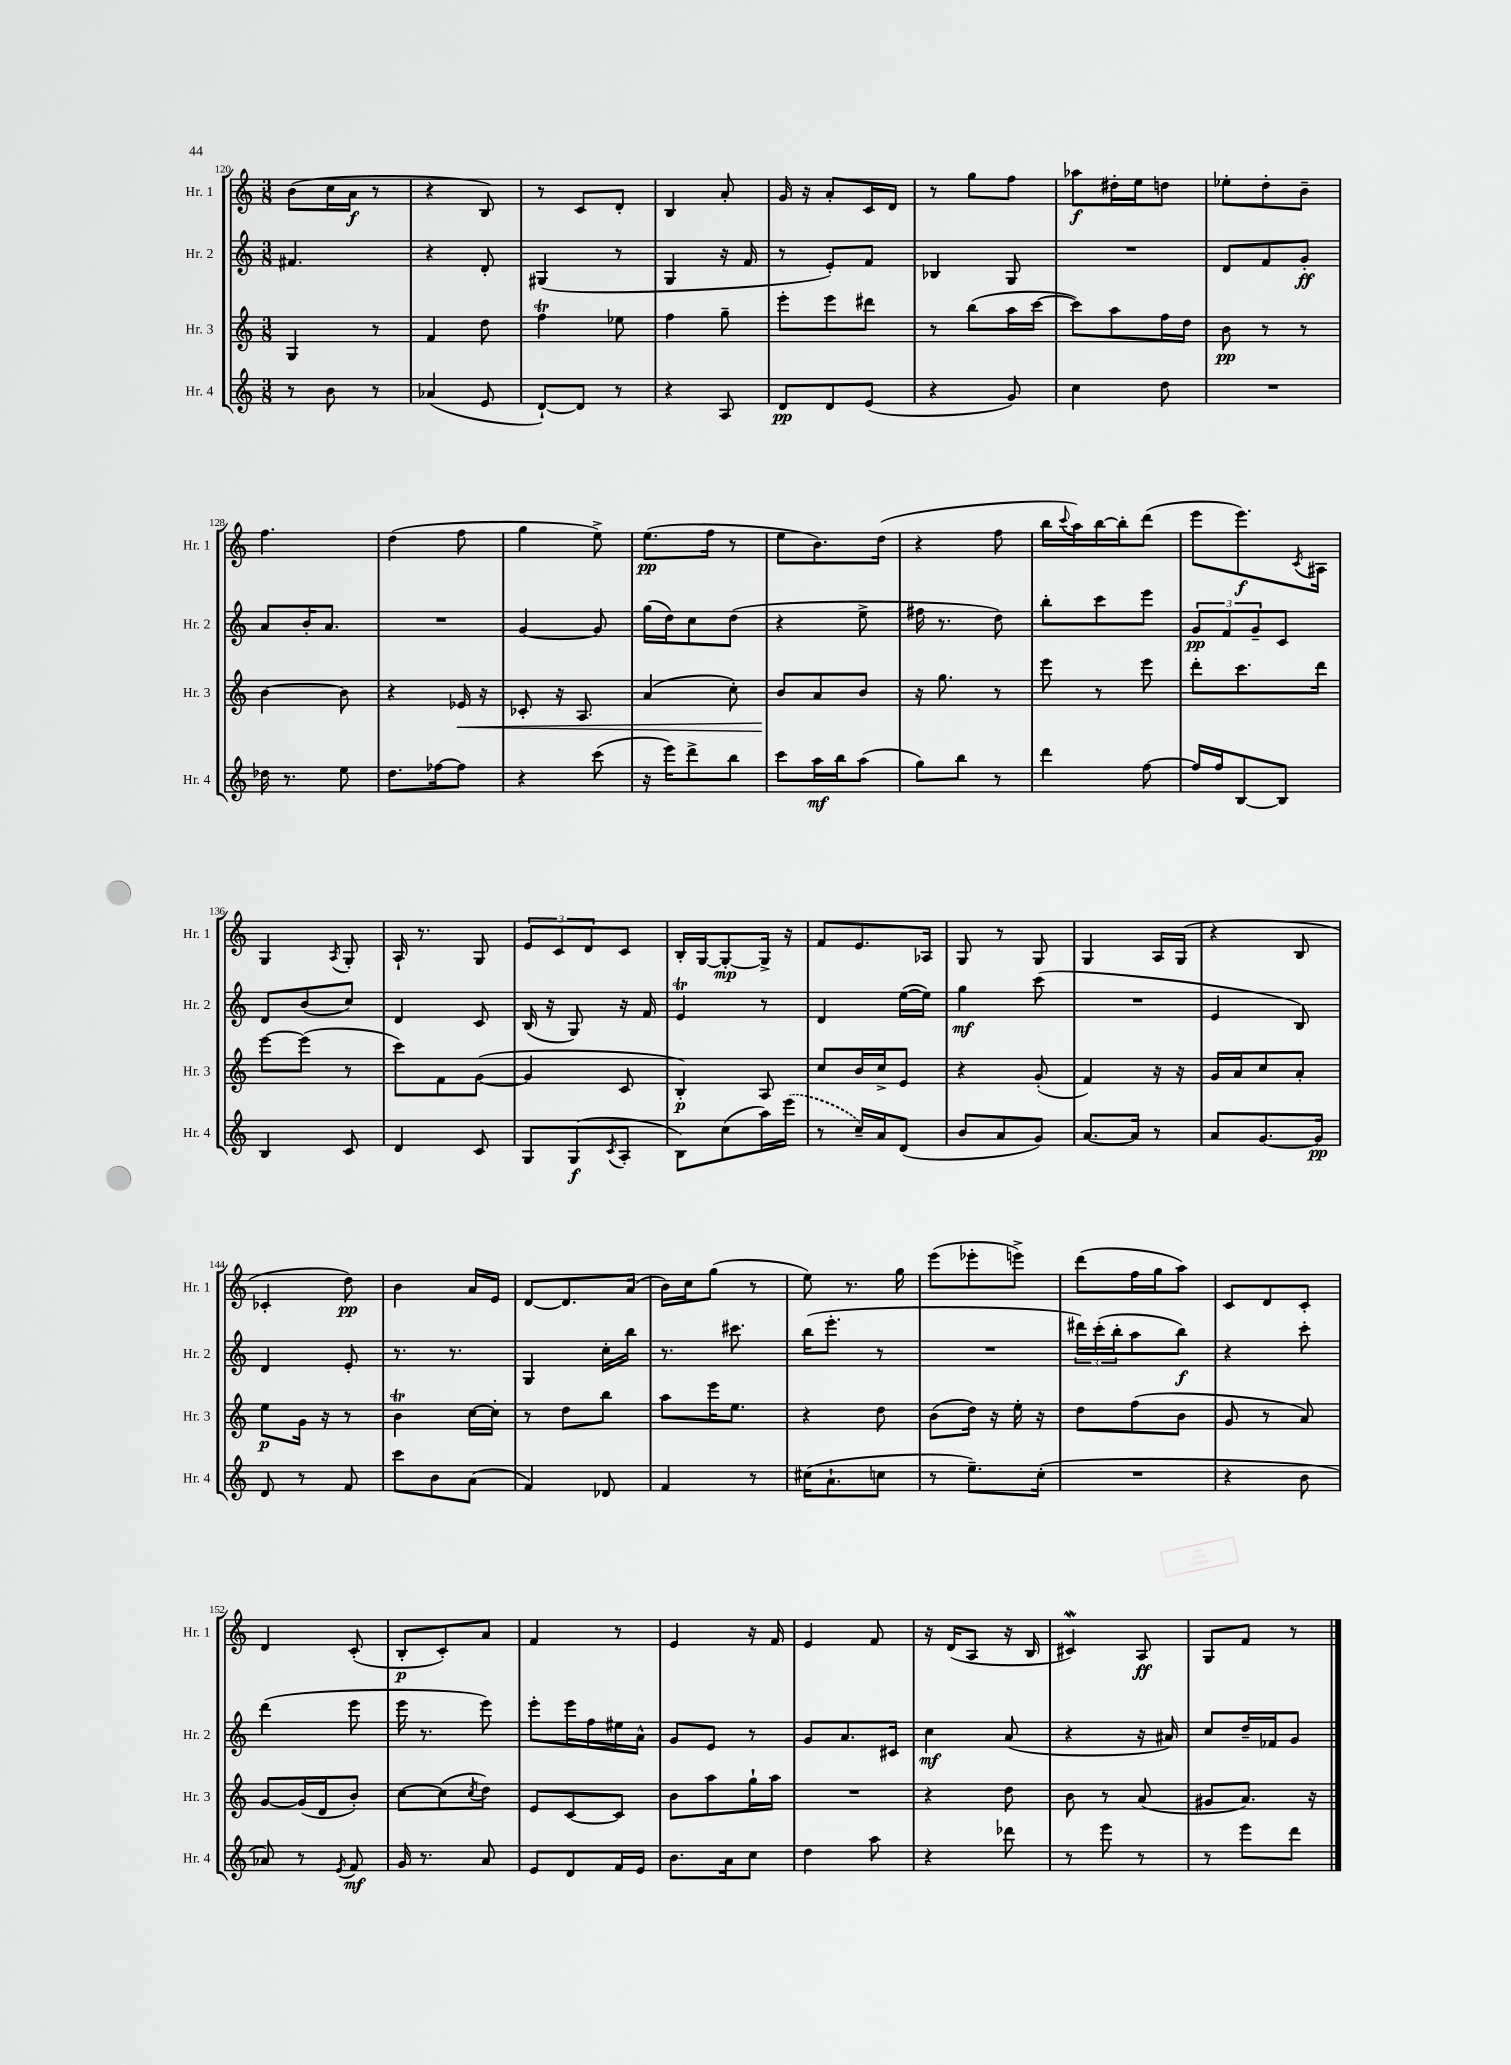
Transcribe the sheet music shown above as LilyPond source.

<<
\new StaffGroup <<
\new Staff = "s0" \with { instrumentName = "Hr. 1" shortInstrumentName = "Hr. 1" } {
    \clef treble \key c \major \numericTimeSignature \time 3/8
    b'8( c''16 a'16\f r8 |
    r4 b8) |
    r8 c'8 d'8-. |
    b4 a'8-. |
    g'16 r16 a'8-. c'16 d'16 |
    r8 g''8 f''8 |
    aes''8\f dis''16-. e''16 d''8 |
    ees''8-. d''8-. b'8-- |
    f''4. |
    d''4( f''8 |
    g''4 e''8->) |
    e''8.\pp( f''16 r8 |
    e''8 b'8.) d''16( |
    r4 f''8 |
    b''16 \appoggiatura { c'''8 } a''16) b''16~ b''16-. d'''8( |
    e'''8 e'''8.\f) \acciaccatura { c'8 } ais16 |
    g4 \acciaccatura { a8 } g8-. |
    a16-! r8. g8 |
    \tuplet 3/2 { e'8 c'8 d'8 } c'8 |
    b16-. g16~ g8~-.\mp g16-> r16 |
    f'8 e'8. aes16 |
    g8 r8 g8 |
    g4 a16 g16( |
    r4 b8 |
    ces'4-. d''8\pp) |
    b'4 a'16 e'16 |
    d'8~ d'8. a'16( |
    b'16) c''16 g''8( r8 |
    e''8) r8. g''16 |
    e'''8( ees'''8-. e'''8->) |
    d'''8( f''16 g''16 a''8) |
    c'8 d'8 c'8-. |
    d'4 c'8-.( |
    b8-.\p c'8-.) a'8 |
    f'4 r8 |
    e'4 r16 f'16 |
    e'4 f'8 |
    r16 d'16( a8 r16 b16 |
    cis'4\mordent) a8\ff |
    g8 f'8 r8 \bar "|." |
}
\new Staff = "s1" \with { instrumentName = "Hr. 2" shortInstrumentName = "Hr. 2" } {
    \clef treble \key c \major \numericTimeSignature \time 3/8
    fis'4. |
    r4 d'8-. |
    gis4( r8 |
    g4 r16 f'16 |
    r8 e'8-.) f'8 |
    bes4 g8 |
    R4. |
    d'8 f'8 g'8-.\ff |
    a'8 b'16-. a'8. |
    R4. |
    g'4~ g'8 |
    g''16( d''16) c''8 d''8( |
    r4 e''8-> |
    fis''16 r8. d''8) |
    b''8-. c'''8 e'''8 |
    \tuplet 3/2 { g'8\pp f'8 g'8-- } c'8 |
    d'8 b'8( c''8) |
    d'4 c'8 |
    b16( r16 g8) r16 f'16 |
    e'4\trill r8 |
    d'4 e''16~( e''16) |
    g''4\mf c'''8( |
    R4. |
    e'4 b8) |
    d'4 e'8-. |
    r8. r8. |
    g4 c''16-. b''16 |
    r8. cis'''8. |
    b''16( e'''8.-. r8 |
    R4. |
    \tuplet 3/2 { dis'''16) c'''16-.( b''16-. } a''8 b''8\f) |
    r4 c'''8-. |
    d'''4( e'''8 |
    e'''16 r8. e'''8) |
    e'''8-. e'''16 f''16 eis''16 a'16-^ |
    g'8 e'8 r8 |
    g'8 a'8. cis'16 |
    c''4\mf a'8( |
    r4 r16 ais'16) |
    c''8 d''16-- fes'16 g'8 \bar "|." |
}
\new Staff = "s2" \with { instrumentName = "Hr. 3" shortInstrumentName = "Hr. 3" } {
    \clef treble \key c \major \numericTimeSignature \time 3/8
    g4 r8 |
    f'4 d''8 |
    f''4\trill ees''8 |
    f''4 g''8-- |
    e'''8-. e'''8 dis'''8 |
    r8 b''8( a''16 c'''16~ |
    c'''8) a''8 f''16 d''16 |
    b'8\pp r8 r8 |
    b'4~ b'8 |
    r4 ees'16\< r16 |
    ces'8-. r16 a8. |
    a'4( c''8-.) |
    b'8\! a'8 b'8 |
    r16 g''8. r8 |
    e'''8 r8 e'''8 |
    d'''8-. c'''8. d'''16 |
    e'''8~ e'''8( r8 |
    c'''8) f'8 g'8~( |
    g'4 c'8 |
    b4-.\p) a8 |
    c''8 b'16 c''16-> e'8 |
    r4 g'8-.( |
    f'4) r16 r16 |
    g'16 a'16 c''8 a'8-. |
    e''8\p g'16 r16 r8 |
    b'4\trill c''16~ c''16-. |
    r8 d''8 b''8 |
    a''8 e'''16 e''8. |
    r4 d''8 |
    b'8( d''16) r16 e''16-. r16 |
    d''8 f''8( b'8 |
    g'8 r8 a'8) |
    g'8~ g'16( d'16 b'8-.) |
    c''8~ c''8( \acciaccatura { c''8 } d''8) |
    e'8 c'8~ c'8 |
    b'8 a''8 g''16-! a''16 |
    R4. |
    r4 d''8 |
    b'8 r8 a'8( |
    gis'8 a'8.) r16 \bar "|." |
}
\new Staff = "s3" \with { instrumentName = "Hr. 4" shortInstrumentName = "Hr. 4" } {
    \clef treble \key c \major \numericTimeSignature \time 3/8
    r8 b'8 r8 |
    aes'4( e'8 |
    d'8~-!) d'8 r8 |
    r4 a8 |
    d'8\pp d'8 e'8( |
    r4 g'8) |
    c''4 d''8 |
    R4. |
    des''16 r8. e''8 |
    d''8. fes''16~ fes''8 |
    r4 c'''8( |
    r16 e'''16) d'''8-> b''8 |
    c'''8 a''16\mf b''16 a''8( |
    g''8) b''8 r8 |
    d'''4 f''8~ |
    f''16 f''16 b8~ b8 |
    b4 c'8 |
    d'4 c'8 |
    g8 g8\f( \acciaccatura { c'8 } a8-. |
    b8) c''8( a''16) \once \slurDashed e'''16( |
    r8 c''16--) a'16 d'8( |
    b'8 a'8 g'8) |
    a'8.~ a'16 r8 |
    a'8 g'8.~ g'16\pp |
    d'8 r8 f'8 |
    c'''8 b'8 a'8( |
    f'4) des'8 |
    f'4 r8 |
    cis''16( a'8.-! c''8 |
    r8 e''8.--) c''16-.( |
    R4. |
    r4 b'8 |
    aes'8) r8 \acciaccatura { e'8 } f'8\mf |
    g'16 r8. a'8 |
    e'8 d'8 f'16 e'16 |
    b'8. a'16 c''8 |
    d''4 a''8 |
    r4 des'''8 |
    r8 e'''8 r8 |
    r8 e'''8 d'''8 \bar "|." |
}
>>
>>
\layout { \context { \Score currentBarNumber = #120 } }
